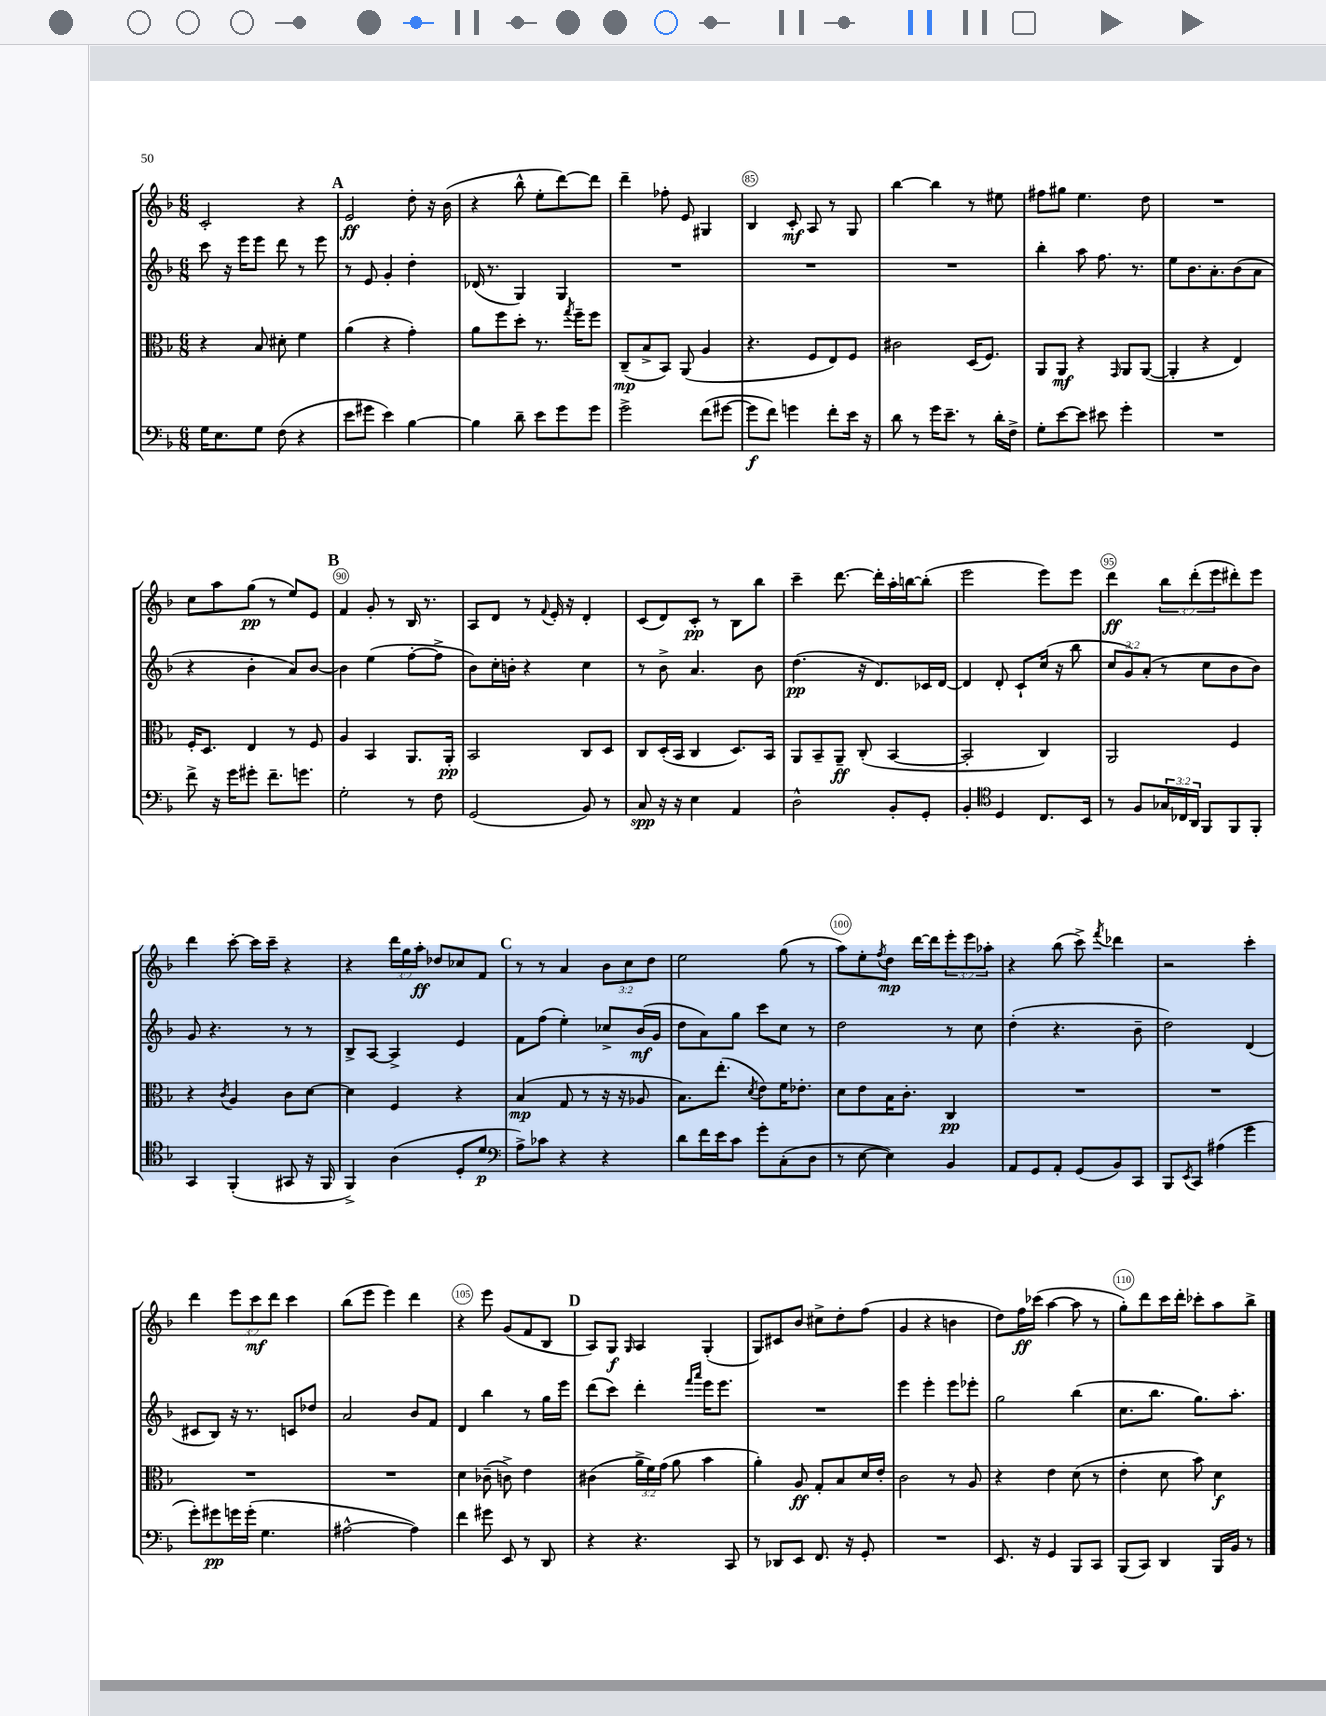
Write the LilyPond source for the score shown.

<<
\new StaffGroup <<
\new Staff = "s0" {
    \clef treble \key f \major \numericTimeSignature \time 6/8 \override Staff.TupletNumber.text = #tuplet-number::calc-fraction-text
    c'2-. r4 |
    \mark \markup { \bold "A" } e'2\ff d''8-. r16 bes'16( |
    r4 bes''8-^ e''8-. d'''8~) d'''8 |
    d'''4-- fes''8-. e'8 gis4 |
    bes4 c'8-.\mf a8 r8 g8 |
    bes''4~ bes''4 r8 eis''8 |
    fis''8 gis''8 e''4. d''8 |
    R2. |
    c''8 a''8 g''8\pp( r8 e''8) e'8 |
    \mark \markup { \bold "B" } f'4 g'8-. r8 bes16 r8. |
    a8 d'8 r8 \appoggiatura { f'8 } e'16-. r16 d'4-. |
    c'8( d'8) c'8-.\pp r8 bes8 bes''8 |
    c'''4-- d'''8.~ d'''16-. a''16-. b''16~ b''8-.( |
    e'''2 e'''8) e'''8 |
    d'''4\ff \tuplet 3/2 { bes''8 d'''8-.( e'''8 } dis'''8-.) e'''8 |
    d'''4 c'''8~-. c'''16 c'''16-- r4 |
    r4 \tuplet 3/2 { d'''16 g''16 a''16-.\ff } des''8 ces''8 f'8 |
    \mark \markup { \bold "C" } r8 r8 a'4 \tuplet 3/2 { bes'8 c''8 d''8 } |
    e''2 g''8( r8 |
    a''8) e''8-. \acciaccatura { f''8 } d''8\mp d'''16~ d'''16 \tuplet 3/2 { e'''8-. e'''8 aes''8-. } |
    r4 bes''8( c'''8->) \acciaccatura { f'''8 } des'''4 |
    r2 c'''4-. |
    d'''4 \tuplet 3/2 { e'''8 c'''8\mf d'''8 } c'''4 |
    bes''8( e'''8 e'''4) d'''4 |
    r4 e'''8 g'8( f'8 bes8 |
    \mark \markup { \bold "D" } a8) g8\f \grace { g16 } a4 g4-.( |
    g8) cis'8 bes'8 cis''8-> d''8-. f''8( |
    g'4 r4 b'4 |
    d''8) f''16\ff ces'''16( a''4~ a''8 r8 |
    g''8-.) d'''8 c'''16 d'''16-. ces'''8-. a''8 bes''8-> \bar "|." |
}
\new Staff = "s1" {
    \clef treble \key f \major \numericTimeSignature \time 6/8 \override Staff.TupletNumber.text = #tuplet-number::calc-fraction-text
    c'''8 r16 e'''16 e'''8 d'''8 r8 e'''8 |
    \mark \markup { \bold "A" } r8 e'8 g'4-. d''4-. |
    des'16( r8. g4) g4 |
    R2. |
    R2. |
    R2. |
    bes''4-. a''8 f''8. r8. |
    e''8 bes'8. a'8.-. bes'8( a'8 |
    r4 bes'4-. a'8) bes'8~ |
    \mark \markup { \bold "B" } bes'4 e''4( f''8~-. f''8-> |
    bes'8) c''16-. b'16-. r4 c''4 |
    r8 bes'8-> a'4. bes'8 |
    d''4.\pp( r16 d'8.) ces'16 d'16~ |
    d'4 d'8-. c'8-! c''16( r16 bes''8 |
    \tuplet 3/2 { c''8 g'8) a'8-.( } r8 c''8 bes'8 bes'8) |
    g'8 r4. r8 r8 |
    bes8-> a8~ a4-> e'4 |
    \mark \markup { \bold "C" } f'8 f''8( e''4-.) ces''8-> bes'16\mf( g'16 |
    d''8 a'8) g''8 c'''8 c''8 r8 |
    d''2 r8 c''8 |
    d''4-.( r4. bes'8-- |
    d''2) d'4( |
    cis'8 bes8) r16 r8. c'8 des''8 |
    a'2 bes'8 f'8 |
    d'4 bes''4 r8 g''16 e'''16 |
    \mark \markup { \bold "D" } d'''8( c'''8) d'''4-. \grace { f'''16 a'''16 } e'''16 e'''8. |
    R2. |
    e'''4 e'''4-. e'''8 ees'''8-. |
    g''2 bes''4( |
    c''8. bes''8. g''8.) a''8.-. \bar "|." |
}
\new Staff = "s2" {
    \clef alto \key f \major \numericTimeSignature \time 6/8 \override Staff.TupletNumber.text = #tuplet-number::calc-fraction-text
    r4 bes8 dis'8-. f'4 |
    \mark \markup { \bold "A" } a'4( r4 g'4-.) |
    a'8 f''8 d''8-. r8. \acciaccatura { g''8 } f''16-- f''8 |
    c8--\mp( bes8-> bes,8) a,8( a4 |
    r4. f8 e8) f8 |
    cis'2 d16( f8.) |
    a,8 a,8\mf r4 \grace { g,16 } a,8 a,8~( |
    a,4-. r4 e4) |
    f16-. d8. e4 r8 f8 |
    \mark \markup { \bold "B" } a4 bes,4 a,8. a,16-.\pp |
    bes,2 c8 d8 |
    c8 d16-.( bes,16 c4 d8.) bes,16 |
    a,8 bes,8-- a,8--\ff c8-.( bes,4~ |
    bes,2-. c4) |
    a,2 f4 |
    r4 \acciaccatura { c'8 } a4 c'8 d'8~ |
    d'4 f4 r4 |
    \mark \markup { \bold "C" } bes4\mp( g8 r8 r16 r16 aes8 |
    bes8.) e''8.-.( \acciaccatura { d'8 } e'8) f'16 ees'8.-. |
    d'8 e'8 bes16 c'8.-. c4\pp |
    R2. |
    R2. |
    R2. |
    R2. |
    d'4 ces'8--( c'8->) e'4 |
    \mark \markup { \bold "D" } cis'4( \tuplet 3/2 { a'16-> f'16) g'16( } a'8 bes'4 |
    a'4-.) a8\ff g8-. bes8 d'16 e'16-. |
    c'2 r8 a8 |
    r4 e'4 d'8( r8 |
    e'4-. d'8 bes'8) d'4\f \bar "|." |
}
\new Staff = "s3" {
    \clef bass \key f \major \numericTimeSignature \time 6/8 \override Staff.TupletNumber.text = #tuplet-number::calc-fraction-text
    g16 e8. g8 f8( r4 |
    \mark \markup { \bold "A" } e'8 gis'8 e'4) bes4~ |
    bes4 d'8-- e'8 g'8 g'8 |
    g'2-> f'8( gis'8~ |
    gis'8\f f'8) g'4 f'8-. e'16 r16 |
    d'8 r8 g'16 e'8.-- r8 d'16-. f16-> |
    g8-. e'8~ e'8 eis'8 g'4-. |
    R2. |
    f'8-> r16 g'16 gis'8-. f'8.-- g'8. |
    \mark \markup { \bold "B" } g2-. r8 f8 |
    g,2( bes,8) r8 |
    c8\spp r16 r16 e4 a,4 |
    d2-^ bes,8-. g,8-. |
    bes,4-. \clef tenor d4 c8. bes,16 |
    r8 f8 \tuplet 3/2 { ges16 ces16 a,16 } f,8 f,8 f,8-. |
    g,4 f,4-.( gis,8 r16 f,16 |
    f,4->) a4( d8-. d'8\p |
    \mark \markup { \bold "C" } \clef bass a8->) ces'8 r4 r4 |
    d'8 f'16 e'16 c'8 g'8-. c8-.( d8 |
    r8 e8~ e4) bes,4 |
    a,8 g,8 a,8-. g,8( bes,8) c,8 |
    bes,,8 \acciaccatura { e,8 } c,8 ais4( g'4 |
    g'8-.) gis'8\pp g'16 g'16-.( g4. |
    ais2~-^ ais4) |
    f'4 gis'8 e,8 r8 d,8 |
    \mark \markup { \bold "D" } r4 r4. c,8 |
    r8 des,8 e,8 f,8. r16 g,8-. |
    R2. |
    e,8. r16 g,4 bes,,8 c,8 |
    bes,,8( c,8) d,4 bes,,16 bes,16 r8 \bar "|." |
}
>>
>>
\layout { \context { \Score currentBarNumber = #81 \override BarNumber.break-visibility = ##(#f #t #t) barNumberVisibility = #(every-nth-bar-number-visible 5) \override BarNumber.stencil = #(make-stencil-circler 0.1 0.3 ly:text-interface::print) } }
